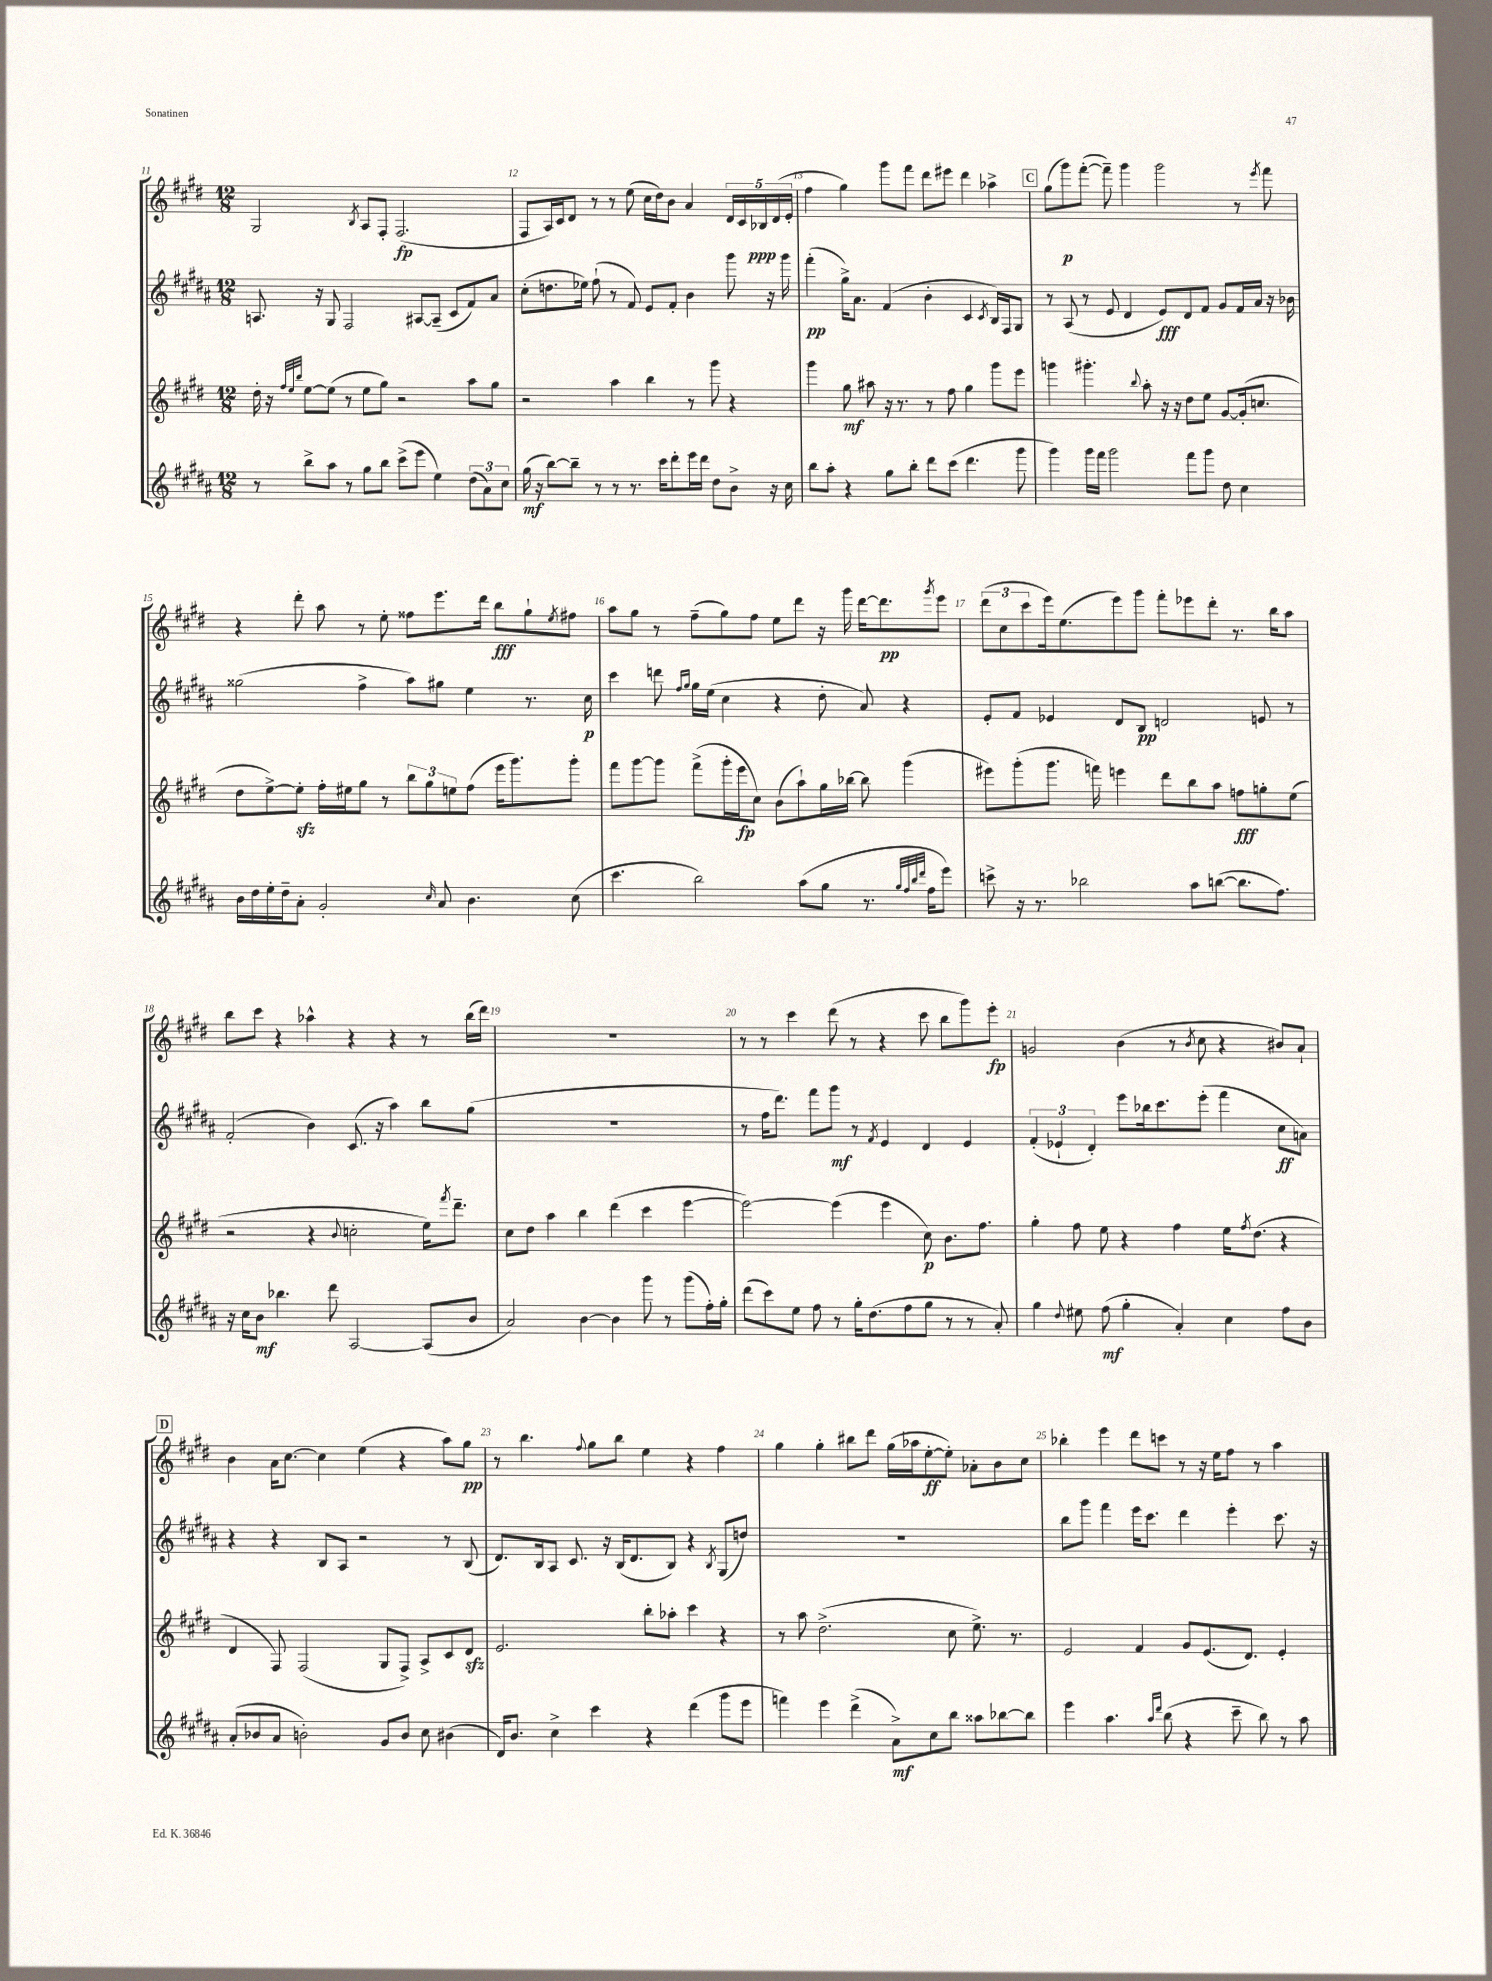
<<
\new StaffGroup <<
\new Staff = "s0" {
    \clef treble \key e \major \numericTimeSignature \time 12/8
    gis2 \acciaccatura { b8 } a8 fis8-. fis2.\fp( |
    fis8 a16) cis'16 dis'8 r8 r8 e''8( cis''16 dis''16) b'8 a'4 \tuplet 5/4 { dis'16 cis'16 bes16\ppp dis'16( e'16-. } |
    fis''4 gis''4) gis'''8 fis'''8 dis'''8 eis'''8 dis'''4 aes''4-> |
    \mark \markup { \box "C" } gis''8( gis'''8\p) fis'''8~-.( fis'''8--) gis'''4 gis'''2 r8 \acciaccatura { e'''8 } fis'''8 |
    r4 dis'''8-. a''8 r8 e''8-. fisis''8 e'''8. dis'''16 b''8\fff gis''8-! \acciaccatura { e''8 } fis''8 |
    a''8 gis''8 r8 fis''8--( gis''8) fis''8 e''8 dis'''8 r16 gis'''16 dis'''16~ dis'''8.\pp \acciaccatura { gis'''8 } e'''8 |
    \tuplet 3/2 { dis'''8( cis''8 cis'''8 } e'''16) e''8.( e'''8) gis'''8 fis'''8-. ees'''8 dis'''8-. r8. b''16 a''8 |
    b''8 cis'''8 r4 aes''4-^ r4 r4 r8 b''16( dis'''16) |
    R1. |
    r8 r8 cis'''4 dis'''8( r8 r4 cis'''8 b''8 gis'''8) e'''8-.\fp |
    g'2 b'4( r8 \acciaccatura { b'8 } cis''8 r4 bis'8) a'8-! |
    \mark \markup { \box "D" } b'4 a'16 cis''8.~ cis''4 e''4( r4 a''8) gis''8\pp |
    r8 b''4. \appoggiatura { fis''8 } gis''8 b''8 e''4 r4 fis''4 |
    gis''4 gis''4-. bis''8 dis'''8 gis''16( aes''16 e''8~-.\ff e''8-.) aes'8-. b'8 cis''8 |
    bes''4-. e'''4 dis'''8 c'''8 r8 r16 e''16 fis''8 r8 a''4 \bar "|." |
}
\new Staff = "s1" {
    \clef treble \key b \major \numericTimeSignature \time 12/8
    a8. r16 gis8 fis2 ais8~ ais8--( cis'8 fis'8) ais'8 |
    cis''8-.( d''8. ees''16) fis''8-!( r8 fis'8) e'8 fis'8-. b'4 gis'''8 r16 gis'''16 |
    fis'''4-.\pp( gis''16->) ais'8. fis'4( b'4-. cis'4 \acciaccatura { cis'8 } b16) fis16 gis8 |
    \mark \markup { \box "C" } r8 ais8( r8 e'8 dis'4 e'8\fff) dis'8 fis'8 gis'8 fis'16 ais'16 r16 bes'16 |
    gisis''2( fis''4-> ais''8) gis''8 e''4 r8. cis''16\p |
    cis'''4 d'''8 \grace { fis''16 gis''16 } gis''16 e''16( cis''4 r4 dis''8-. ais'8) r4 |
    e'8-. fis'8 ees'4 dis'8 b8\pp d'2 e'8 r8 |
    fis'2-.( b'4) cis'8.( r16 ais''4) b''8 gis''8( |
    R1. |
    r8 fis''16 dis'''8.) fis'''8 gis'''8\mf r8 \acciaccatura { fis'8 } e'4 dis'4 e'4 |
    \tuplet 3/2 { fis'4-.( ees'4-! dis'4-.) } e'''8 bes''16 cis'''8. e'''8-.( fis'''4 cis''8\ff a'8) |
    \mark \markup { \box "D" } r4 r4 b8 ais8 r2 r8 b8( |
    dis'8.) b16 ais8 cis'8. r16 b16( dis'8. b8) r4 \acciaccatura { b8 } gis8( d''8) |
    R1. |
    b''8 gis'''8 fis'''4 e'''16 cis'''8. dis'''4 e'''4-. cis'''8. r16 \bar "|." |
}
\new Staff = "s2" {
    \clef treble \key e \major \numericTimeSignature \time 12/8
    dis''16-. r16 \grace { fis''32 e''32 b''32 } e''8~ e''8( r8 e''8 gis''8) r2 a''8 gis''8 |
    r2 a''4 b''4 r8 gis'''8 r4 |
    gis'''4 gis''8\mf ais''8 r16 r8. r8 fis''8 gis''4 gis'''8 e'''8 |
    \mark \markup { \box "C" } g'''4 gis'''4.-. \appoggiatura { b''8 } a''8-. r16 r16 dis''8 e''8 gis'8~ gis'16-.( c''8. |
    dis''8 e''8~->) e''8-.\sfz fis''16-. eis''16 gis''8 r8 \tuplet 3/2 { b''8 gis''8 e''8 } fis''8( e'''16 gis'''8.) gis'''8-. |
    fis'''8 gis'''8~ gis'''8 fis'''8->( gis'''16-. e'''16\fp cis''8) b'8( a''8-!) gis''16 bes''16~ bes''8 gis'''4( |
    eis'''8) gis'''8-.( gis'''8. f'''16) e'''4 dis'''8 b''8 a''8 f''8\fff g''8-. e''8( |
    r2 r4 \appoggiatura { b'8 } c''2-. e''16) \acciaccatura { fis'''8 } dis'''8.-- |
    cis''8 dis''8 a''4 b''4 dis'''4( cis'''4 e'''4~ |
    e'''2~) e'''4( e'''4 cis''8\p) b'8. fis''8. |
    gis''4-. fis''8 e''8 r4 fis''4 e''16 \acciaccatura { fis''8 } dis''8.( r4 |
    \mark \markup { \box "D" } dis'4 fis8) fis2( gis8 fis8->) a8-> cis'8 dis'8\sfz |
    e'2. b''8-. aes''8-. cis'''4 r4 |
    r8 a''8 dis''2.->( cis''8 e''8.->) r8. |
    e'2 fis'4 gis'8 e'8.( dis'8.) e'4-. \bar "|." |
}
\new Staff = "s3" {
    \clef treble \key b \major \numericTimeSignature \time 12/8
    r8 b''8-> ais''8 r8 gis''8 b''8 cis'''8->( e'''8 e''4) \tuplet 3/2 { dis''8( ais'8) cis''8 } |
    gis''16\mf( r16 b''8~) b''8-- r8 r8 r8. cis'''16 dis'''8-. e'''16 dis'''16 dis''8 b'8-> r16 cis''16 |
    b''8 ais''8-. r4 gis''8 b''8-. dis'''8 cis'''8( dis'''4. gis'''8 |
    \mark \markup { \box "C" } gis'''4) gis'''16 fis'''16 gis'''2 fis'''8 gis'''8 dis''8 cis''4 |
    b'16 dis''16 e''16-. dis''16-- ais'8-. gis'2-. \grace { cis''16 } ais'8 b'4. cis''8( |
    cis'''4. b''2) ais''8( gis''8 r8. \grace { gis''32 fis''32 b''32 dis'''32 } fis''16 e'''8) |
    c'''8-> r16 r8. bes''2 ais''8 b''8~( b''8. fis''8.) |
    r16 cis''16 b'8\mf bes''4. dis'''8 ais2~ ais8( b'8 |
    ais'2) b'4~ b'4 gis'''8 r8 gis'''8( fis''16-.) gis''16-. |
    dis'''8( cis'''8) e''8 fis''8 r8 gis''16-. dis''8.( fis''8 gis''8 r8 r8 ais'8-.) |
    gis''4 \appoggiatura { dis''8 } eis''8 fis''8\mf( gis''4-. ais'4-.) cis''4 fis''8 b'8 |
    \mark \markup { \box "D" } ais'8-.( bes'8 ais'8 b'2-.) gis'8 b'8 cis''8 bis'4( |
    dis'16) b'8. cis''4-> cis'''4 r4 dis'''4( gis'''8 e'''8 |
    f'''4) e'''4 dis'''4->( ais'8->\mf) cis''8 b''8 aisis''8 bes''8~ bes''8 |
    e'''4 ais''4. \grace { ais''16 dis'''16 } b''8( r4 cis'''8-- b''8) r8 ais''8 \bar "|." |
}
>>
>>
\layout { \context { \Score currentBarNumber = #11 \override BarNumber.break-visibility = ##(#f #t #t) barNumberVisibility = #all-bar-numbers-visible } }
